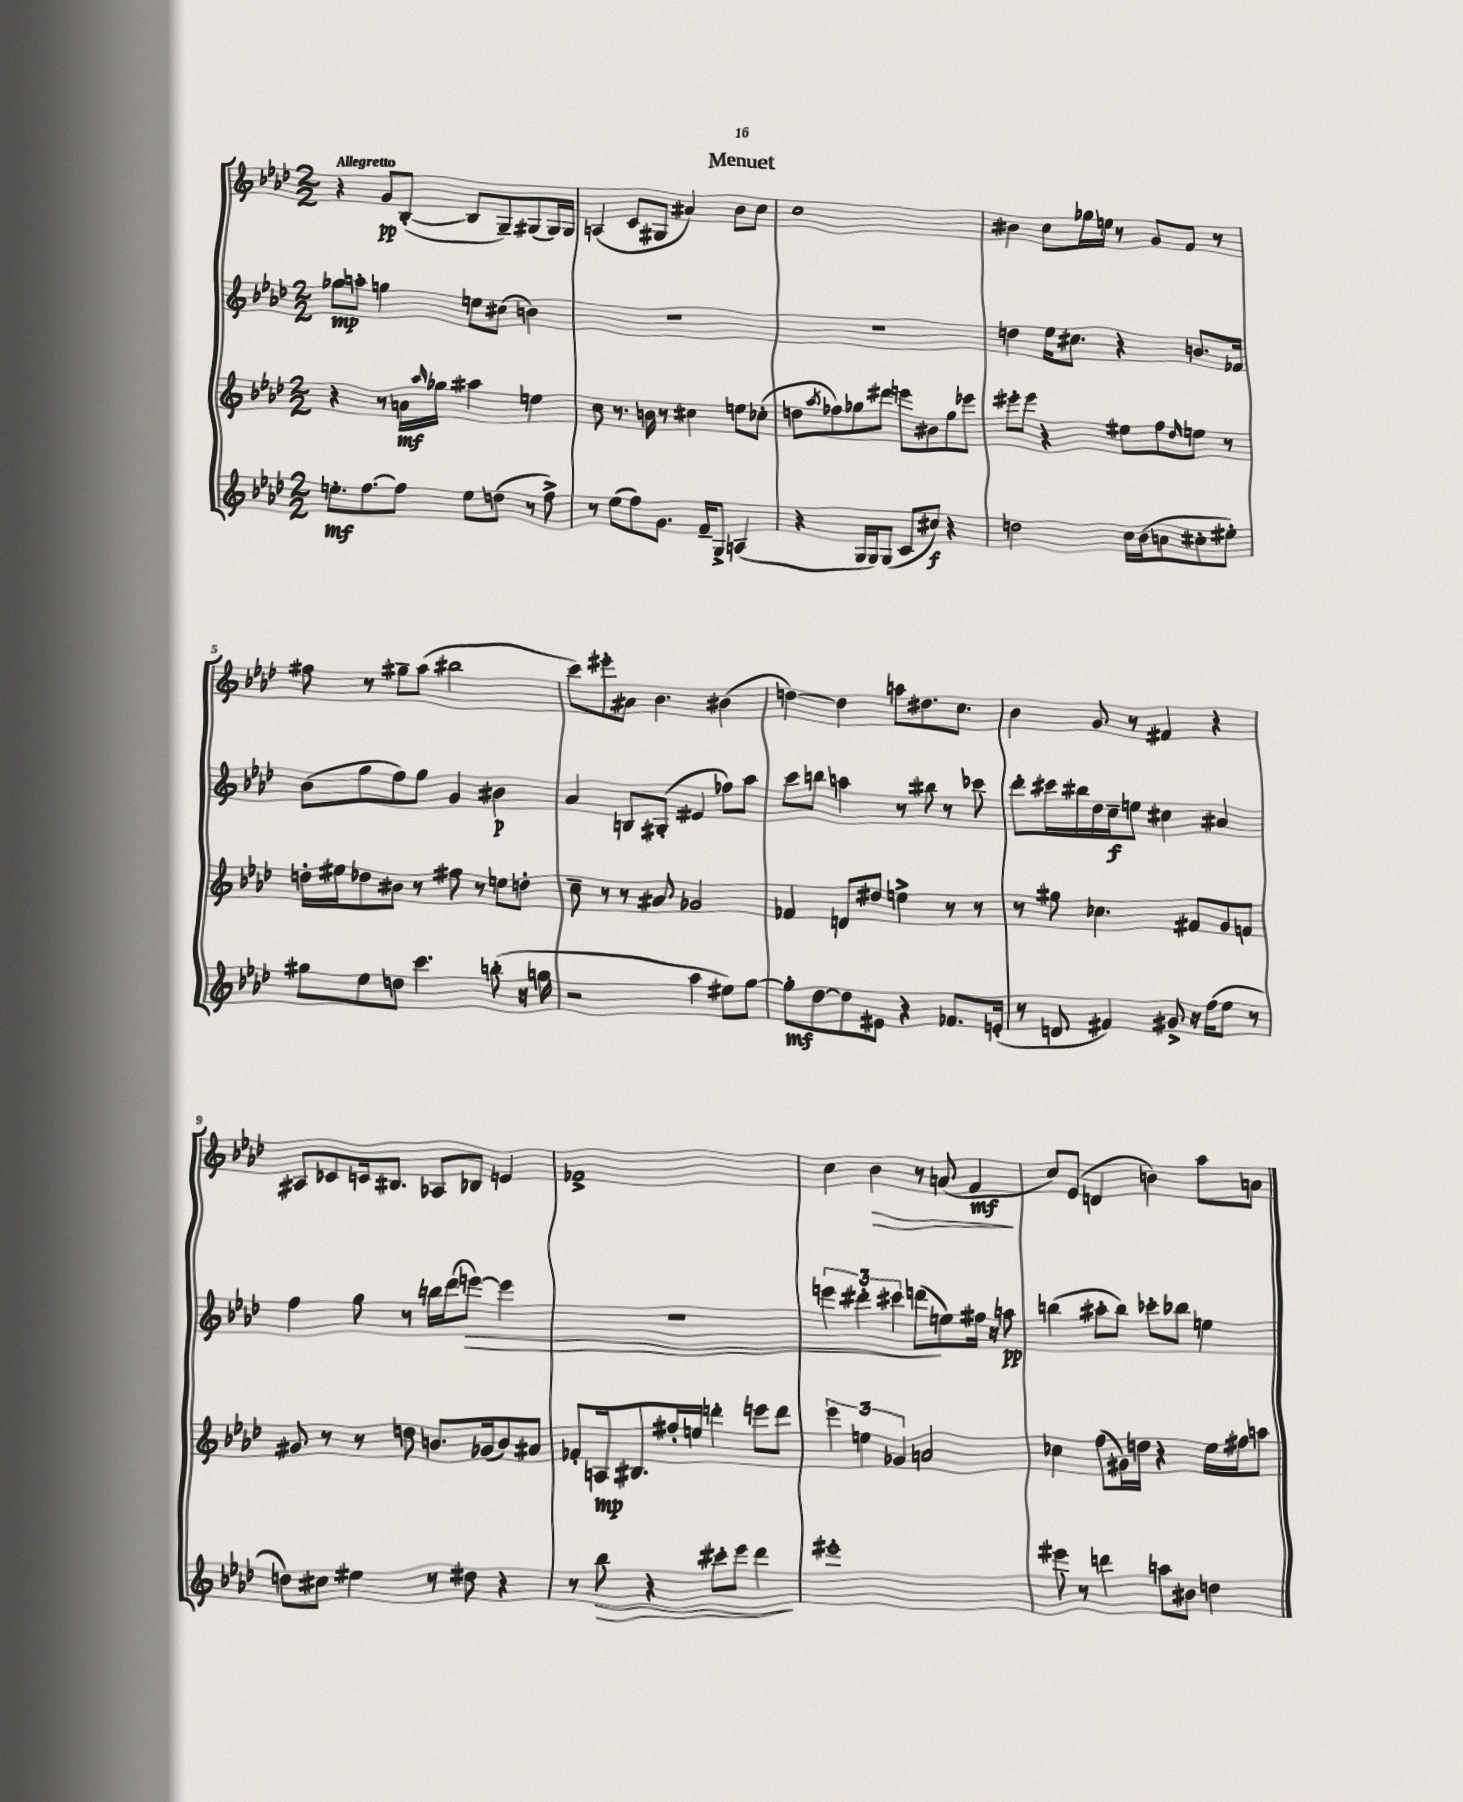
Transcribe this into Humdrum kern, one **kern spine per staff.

**kern	**kern	**kern	**kern
*staff4	*staff3	*staff2	*staff1
*clefG2	*clefG2	*clefG2	*clefG2
*k[b-e-a-d-]	*k[b-e-a-d-]	*k[b-e-a-d-]	*k[b-e-a-d-]
*M2/2	*M2/2	*M2/2	*M2/2
8.ee'\L	4r	8gg-\L	4r
.	.	8aa'\J	.
[8.ff\	.	.	.
.	8r	4gg\	8g/L
8ff\]J	16a\LL	.	([8B-'/J
.	16qqaa-/	.	.
.	16gg-\JJ	.	.
8ee\L	4aa#\	8ee\L	8B-/]L
(8dd\J	.	(8cc#\J	8G~/)
8r	4ee\	4b\)	(8G#/
8ff^\)	.	.	16G#/L)
.	.	.	16G#/JJ
=	=	=	=
8r	8cc\	1r	(4A/
(8ee-\L	8.r	.	.
8ff\)	.	.	8c/L
.	16b\	.	.
8.g\J	8r	.	8G#/J
.	4cc#\	.	4a#/)
16f~/LK	.	.	.
8G^/J	.	.	.
(4A/	8ee\L	.	8b-\L
.	(8cc-'\J	.	8cc\J
=	=	=	=
4r	8dd\L	1r	1cc
.	8qaa-/	.	.
.	8ff-\)	.	.
16G/LL	8gg-\	.	.
16G/J)	.	.	.
(8G/J	8ddd#\J	.	.
8c/L	8eee\L	.	.
8cc#/J)	8b#\	.	.
4r	8gg-\	.	.
.	8eee-\J	.	.
=	=	=	=
2dd\	8eee#'\L	4dd\	4b#\
.	8eee#\J	.	.
.	4r	16ee-\LK	8cc\L
.	.	8.cc#\J	.
.	.	.	16gg-\L
.	.	.	16ee\JJ
16cc\LL	8ee#\L	4r	8r
(16b-\J	.	.	.
8a\	8ff\	.	8g/L
.	16qqdd-/	.	.
8cc#'\	8ee\J	8.b/L	8f/J
8ee#'\J)	8r	.	8r
.	.	16f-/Jk	.
=	=	=	=
8gg#\L	16dd'\LL	(8b-\L	8ff#\
.	16ee#\J	.	.
8ee-\	8dd-\	8gg\	8r
8dd\J	8b#\J	8ff\)	8gg#~\L
4.ccc\	8r	8gg\J	(8aa-\J
.	8ff#\	4g/	2bb#\
.	8r	.	.
(8bb'\	8ee\L	4b#\	.
16r	8dd'\J	.	.
16gg\	.	.	.
=	=	=	=
2r	8cc~\	4a-/	8ccc\L)
.	8r	.	8eee#'\
.	8r	8B/L	8a#\J
.	8a#/	(8G#'/J	4.b-\
4aa-\	2g-/	4e#/	.
8ee#\L)	.	8ff-\L)	(4b#\
[8gg\J	.	8aa-\J	.
=	=	=	=
8gg'\]L	4f-/	8ccc\L	[4dd\)
[8dd-\	.	8bb\J	.
8dd-\]	8d/L	4aa\	4dd\]
8e#\J	8dd#/J	.	.
4r	4ee^\	8r	8aa\L
.	.	8bb#\	8.dd#\
8.f-/L	8r	8r	.
.	.	.	8.cc\J
.	8r	8ccc-\	.
(16e'/Jk	.	.	.
=	=	=	=
8r	8r	8ddd-'\L	4b-\
8d/	8gg#\	16ccc#\L	.
.	.	16bb#\	.
4f#/)	4.cc-\	16dd-\	8g/
.	.	16cc~\J	.
.	.	8ee\J	8r
8g#^/	.	4cc#\	4f#/
16r	8f#/L	.	.
(16ff\LK	.	.	.
8ee-\J	8g/	4a#/	4r
8r	8f/J	.	.
=	=	=	=
8dd\L)	8g#/	4ff\	8A#/L
8cc#\J	8r	.	8c-/
4ee#\	8r	8gg\	16c/k
.	.	.	8.B#/J
.	8dd\	8r	.
8r	8.b/L	16bb\LL	8A-/L
.	.	(16ddd-\J	.
8dd#\	.	[8eee\J)	8B-/J
.	(16g-/k	.	.
4r	8b/)	4eee\]	4e/
.	8a#/J	.	.
=	=	=	=
8r	8f-'/L	1r	1f-^
8bb-\	16A/k	.	.
.	8.B#/	.	.
4r	.	.	.
.	16ff#'/L	.	.
.	16ee/JJ	.	.
8ccc#'\L	4ddd'\	.	.
8eee-\J	.	.	.
4ddd-\	8eee\L	.	.
.	8ddd\J	.	.
=	=	=	=
1eee#'	6eee-\	6eee\	4cc\
.	6ee\	6ddd#'\	.
.	.	.	4b-\
.	6g-/	6ccc#\	.
.	2a/	(8ddd\L	8r
.	.	8ee\)	(8a/
.	.	16ff#\Jk	4f/
.	.	16r	.
.	.	8aa\	.
=	=	=	=
8eee#\	4cc-\	(4bb\	8cc/L)
8r	.	.	(8e-/J
4ddd\	(8ff\L	8aa#'\L	4d/
.	16g#\L)	8bb\J)	.
.	16dd\JJ	.	.
8aa\L	4r	8ccc-'\L	4b\)
8b#\J	.	8bb-\J	.
4dd\	16ee-\LL	4ee\	8aa-\L
.	16ff#\J	.	.
.	8aa\J	.	8a\J
==	==	==	==
*-	*-	*-	*-
